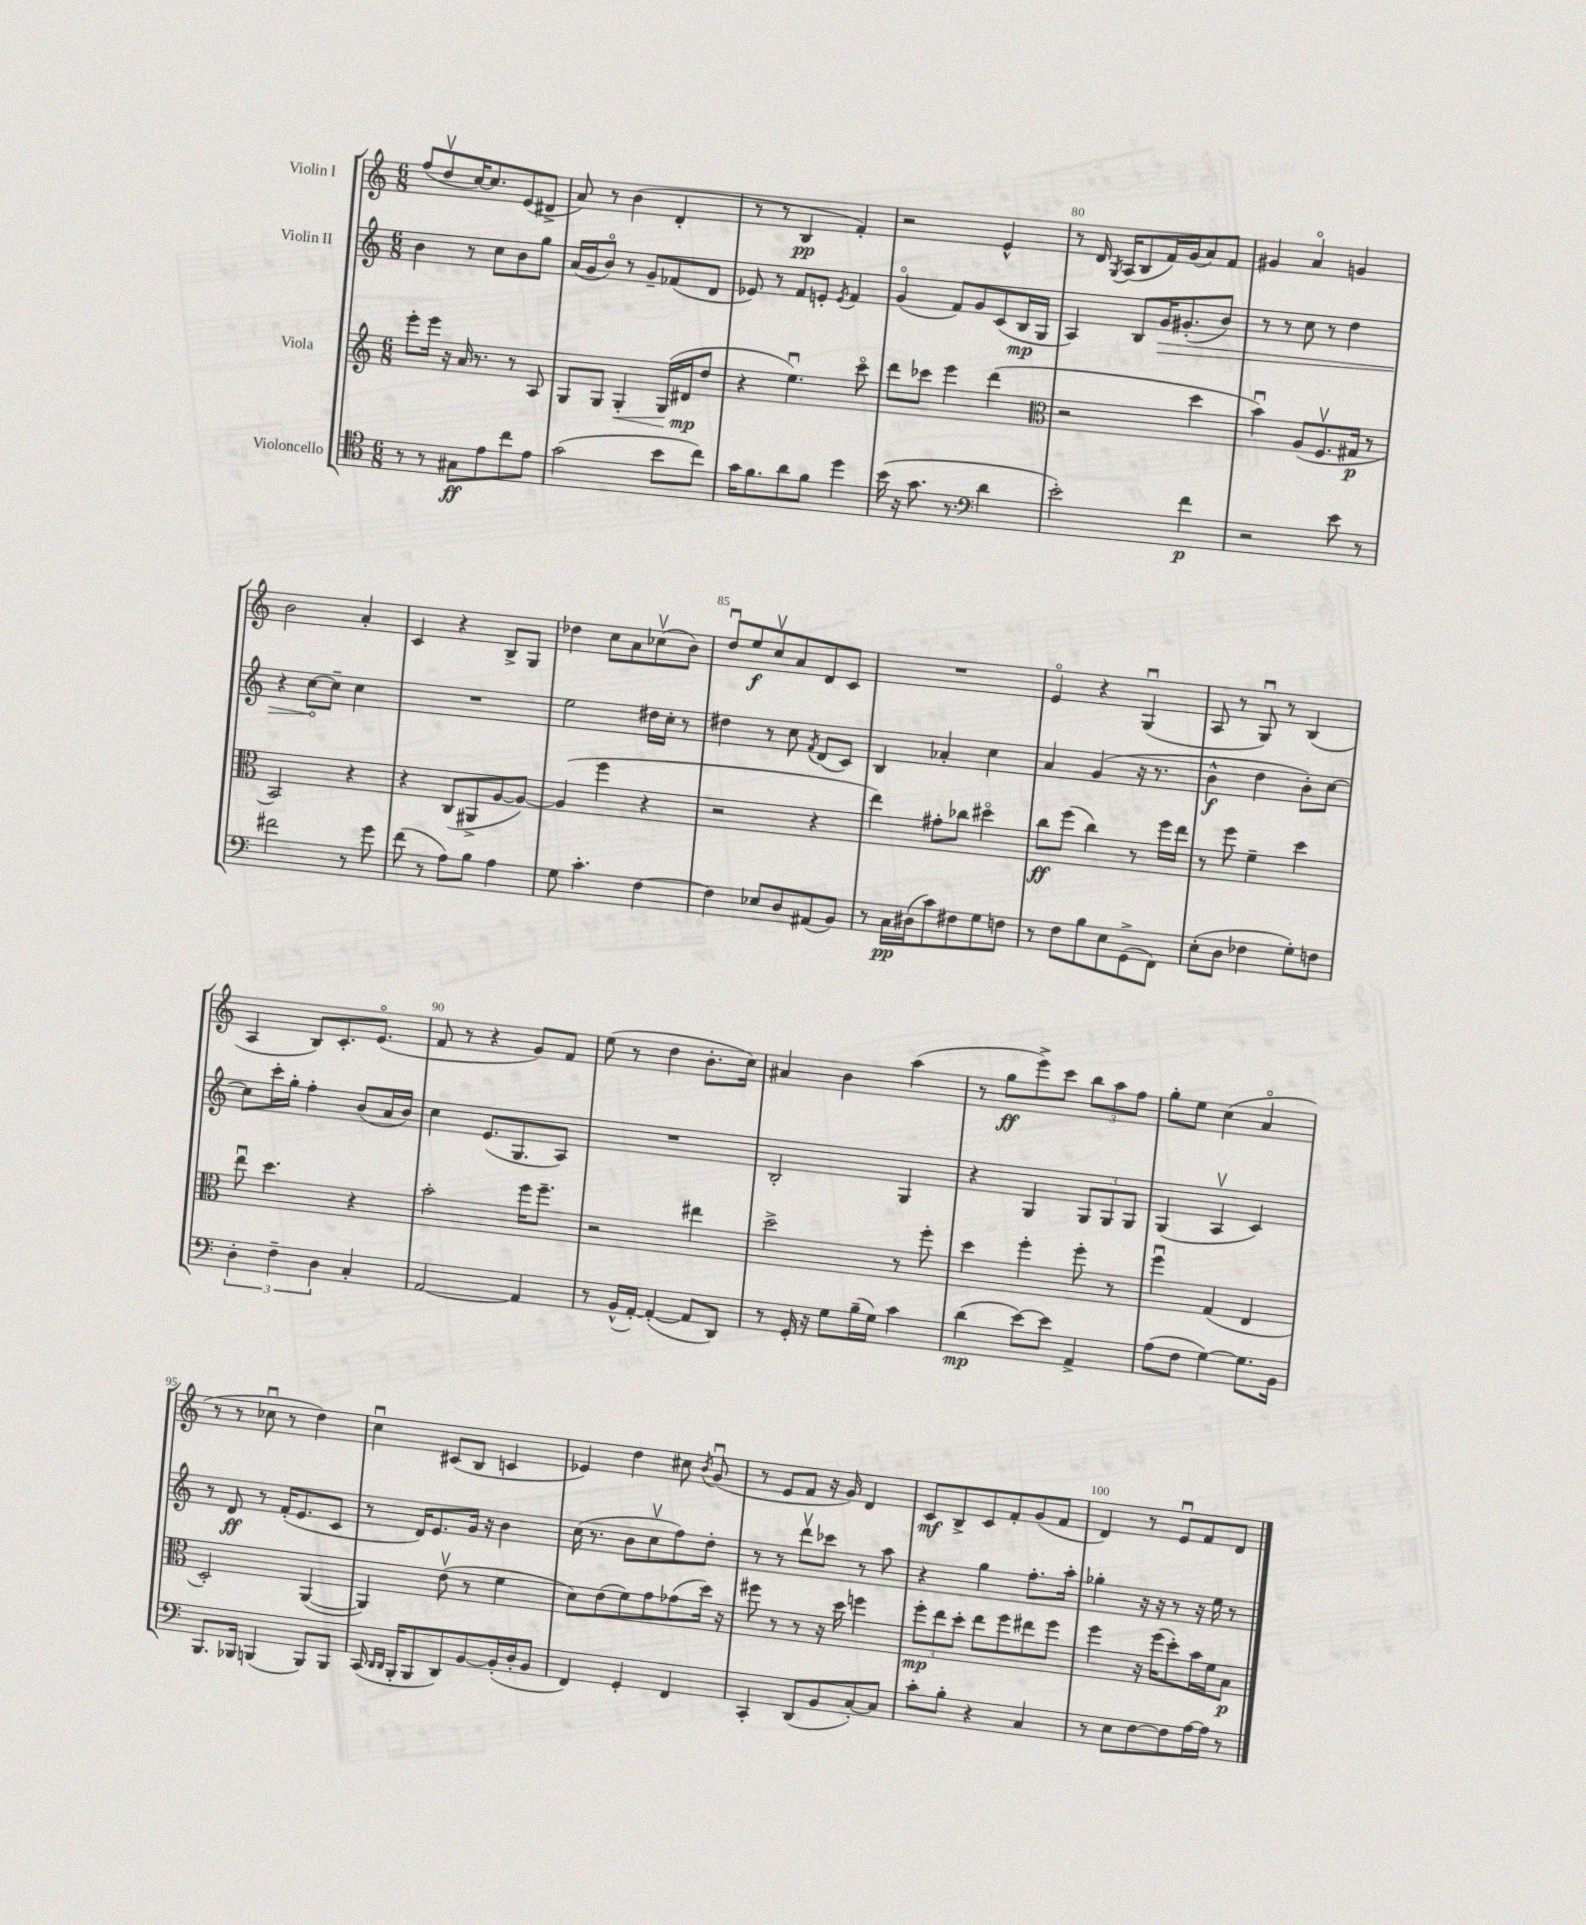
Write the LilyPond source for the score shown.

<<
\new StaffGroup <<
\new Staff = "s0" \with { instrumentName = "Violin I" } {
    \clef treble \key c \major \numericTimeSignature \time 6/8
    \autoBeamOff f''8[( d''8\upbow c''16~) c''8. e'8( dis'8]-> |
    a'8) r8 b'4( d'4-. |
    r8 r8 b4\pp f'4-.) |
    r2 e'4-^ |
    r8 d'16 \acciaccatura { g8 } a16[( b8 f'16) g'16( a'8) f'8] |
    gis'4 a'4\flageolet g'4 |
    b'2 a'4-. |
    c'4 r4 b8[-> g8] |
    des''4 c''8[ a'8 ces''8\upbow( b'8]) |
    d''8[\downbow e''8\f c''8\upbow a'8 d'8 c'8] |
    R2. |
    e'4\flageolet r4 g4\downbow( |
    a8 r8 g8\downbow) r8 b4( |
    a4 b8[) c'8.-. e'8.]\flageolet( |
    f'8 r8 r4 g'8[) f'8] |
    e''8( r8 d''4 b'8.[-. c''16]) |
    ais'4 b'4 a''4( |
    r8 g''8[\ff e'''8->) c'''8] \tuplet 3/2 { b''8[ a''8 f''8] } |
    g''8[-. e''8] c''4( a'4\flageolet |
    r8 r8 ces''8\downbow r8 d''4) |
    c''4\downbow cis'8[( b8] c'4 |
    ees'4) d''4 cis''8 \acciaccatura { b'8 } g'8\downbow( |
    r8 e'8[ f'8] r16 g'16) d'4 |
    c'8[\mf b8-> c'8 f'8-. g'8( f'8] |
    d'4) r8 e'8[\downbow f'8 d'8] \bar "|." |
}
\new Staff = "s1" \with { instrumentName = "Violin II" } {
    \clef treble \key c \major \numericTimeSignature \time 6/8
    \autoBeamOff b'4 r8 c''8[ b'8 g''8] |
    a'16[( g'16 b'8]\flageolet) r8 g'8[-- fes'8( d'8] |
    ees'8) r8 f'8[ e'8]-. \acciaccatura { e'8 } f'4 |
    g'4\flageolet( f'8[) g'8 c'8( b16\mp g16] |
    a4) b8[ \once \override Hairpin.circled-tip = ##t g'16\> gis'8.-.( b'8]) |
    r8 r8 c''8 r8 d''4 |
    r4 c''8[~\! c''8]-- c''4 |
    R2. |
    e''2 dis''16[ c''16]-. r8 |
    dis''4 r8 c''8 \acciaccatura { f'8 } d'8[( c'8]) |
    b4 aes'4-. c''4 |
    a'4 g'4( r16 r8. |
    b'4-^\f d''4 b'8[-.) c''8]~ |
    c''8[ c'''16-. g''16]-. f''4-. b'8[( a'16 b'16]) |
    c''4 e'8.[( g8. a8]) |
    R2. |
    b2-. g4 |
    r4 g4 \tuplet 3/2 { g8[ g8 g8] } |
    g4( a4\upbow c'4) |
    r8 d'8\ff r8 f'16[-.( e'8. c'8] |
    r8 d'16[) e'8. g'16] r16 b'4 |
    c''16( r8. b'8[ c''8\upbow f''8) d''8]-. |
    r8 r8 d'''8[\upbow ces'''8] r8 a''8 |
    r4 g''4 f''8.[-. a''16]-. |
    ges''4-. r16 r16 r8 r16 e''16 r8 \bar "|." |
}
\new Staff = "s2" \with { instrumentName = "Viola" } {
    \clef treble \key c \major \numericTimeSignature \time 6/8
    \autoBeamOff e'''8[-. e'''16] r16 a'16 r8. r8 a8 |
    g8[ g8] g4-.\< g16[( dis'16\mp\! d''8] |
    r4 e''4.\downbow) c'''8\flageolet |
    d'''8[ ces'''8] e'''4 d'''4( |
    \clef alto r2 d''4 |
    b'4\downbow) a8[( f8.\upbow gis16]\p r8 |
    b,2) r4 |
    r4 c8[( ais,8-> a8~ a8]~) |
    a4( f''4 r4 |
    r2 r4 |
    e''4) gis'8[-. ces''8] dis''4\flageolet |
    c''8[\ff f''8]( c''4) r8 f''16[ e''16] |
    r8 f''8 f'4-- d''4 |
    e''8\downbow d''4. r4 |
    b'2-. f''16[ f''8.]-- |
    r2 eis''4 |
    d''2-> r8 f''8-. |
    d''4 f''4-. f''8-. r8 |
    f''4\downbow g4( e4 |
    d2-.) a,4~( |
    a,4) e'8\upbow( r8 f'4 |
    d'8[) e'8( f'8) g'8 ges'8( d''16]) r16 |
    fis''8 r8 r8 r16 d''16 f''4 |
    \tuplet 3/2 { f''8[-.\mp e''8 d''8]-. } e''8[ f''8 eis''8 f''8] |
    f''4 r16 f''16[( d''8-.) b'16 f'16 b8]\p \bar "|." |
}
\new Staff = "s3" \with { instrumentName = "Violoncello" } {
    \clef tenor \key c \major \numericTimeSignature \time 6/8
    \autoBeamOff r8 r8 gis8[\ff e'8 c''8 e'8] |
    g'2( b'8[ c''8]) |
    g'16[ f'8. a'8 f'8] d''4 |
    b'16( r16 g'8. r8. \clef bass d'4 |
    e'2-.) f'4\p |
    r2 e'8 r8 |
    fis'2 r8 g'8 |
    f'8( r8 a8[) b8] a4 |
    g8 c'4.-. f4~ |
    f4 ees8[ d8 ais,8( b,8]) |
    r8 c16[\pp dis16( c'8) fis8 g8 f8] |
    r8 f8[ b8 e8 g,8->( f,8]) |
    e8[-.( d8] fes4 g8[-.) f8] |
    \tuplet 3/2 { d4-. f4-- d4 } c4-. |
    a,2~ a,4 |
    r8 b,16[-^( a,16]~-.) a,4~-.( a,8[ d,8]) |
    r8 g,16-. r16 g8[ b16--( g16]) c'4 |
    d'4\mp( e'8[~) e'8] a,4-> |
    a8[( f8] g4~) g8.[ b,16] |
    b,,8.[ bes,,16] b,,4( b,,8[) b,,8] |
    c,16( \grace { d,16[ d,16] } b,,16[-. b,,8 d,8) b,8~ b,16-.( d16-. b,8] |
    f,4) g,4-. f,4 |
    c,4-. d,8[( b,8 c8~-.) c8] |
    c'8[-. b8]-. r4 c4 |
    r8 e8[ f8~ f8 a16~ a16] r8 \bar "|." |
}
>>
>>
\layout { \context { \Score currentBarNumber = #76 \override BarNumber.break-visibility = ##(#f #t #t) barNumberVisibility = #(every-nth-bar-number-visible 5) } }
